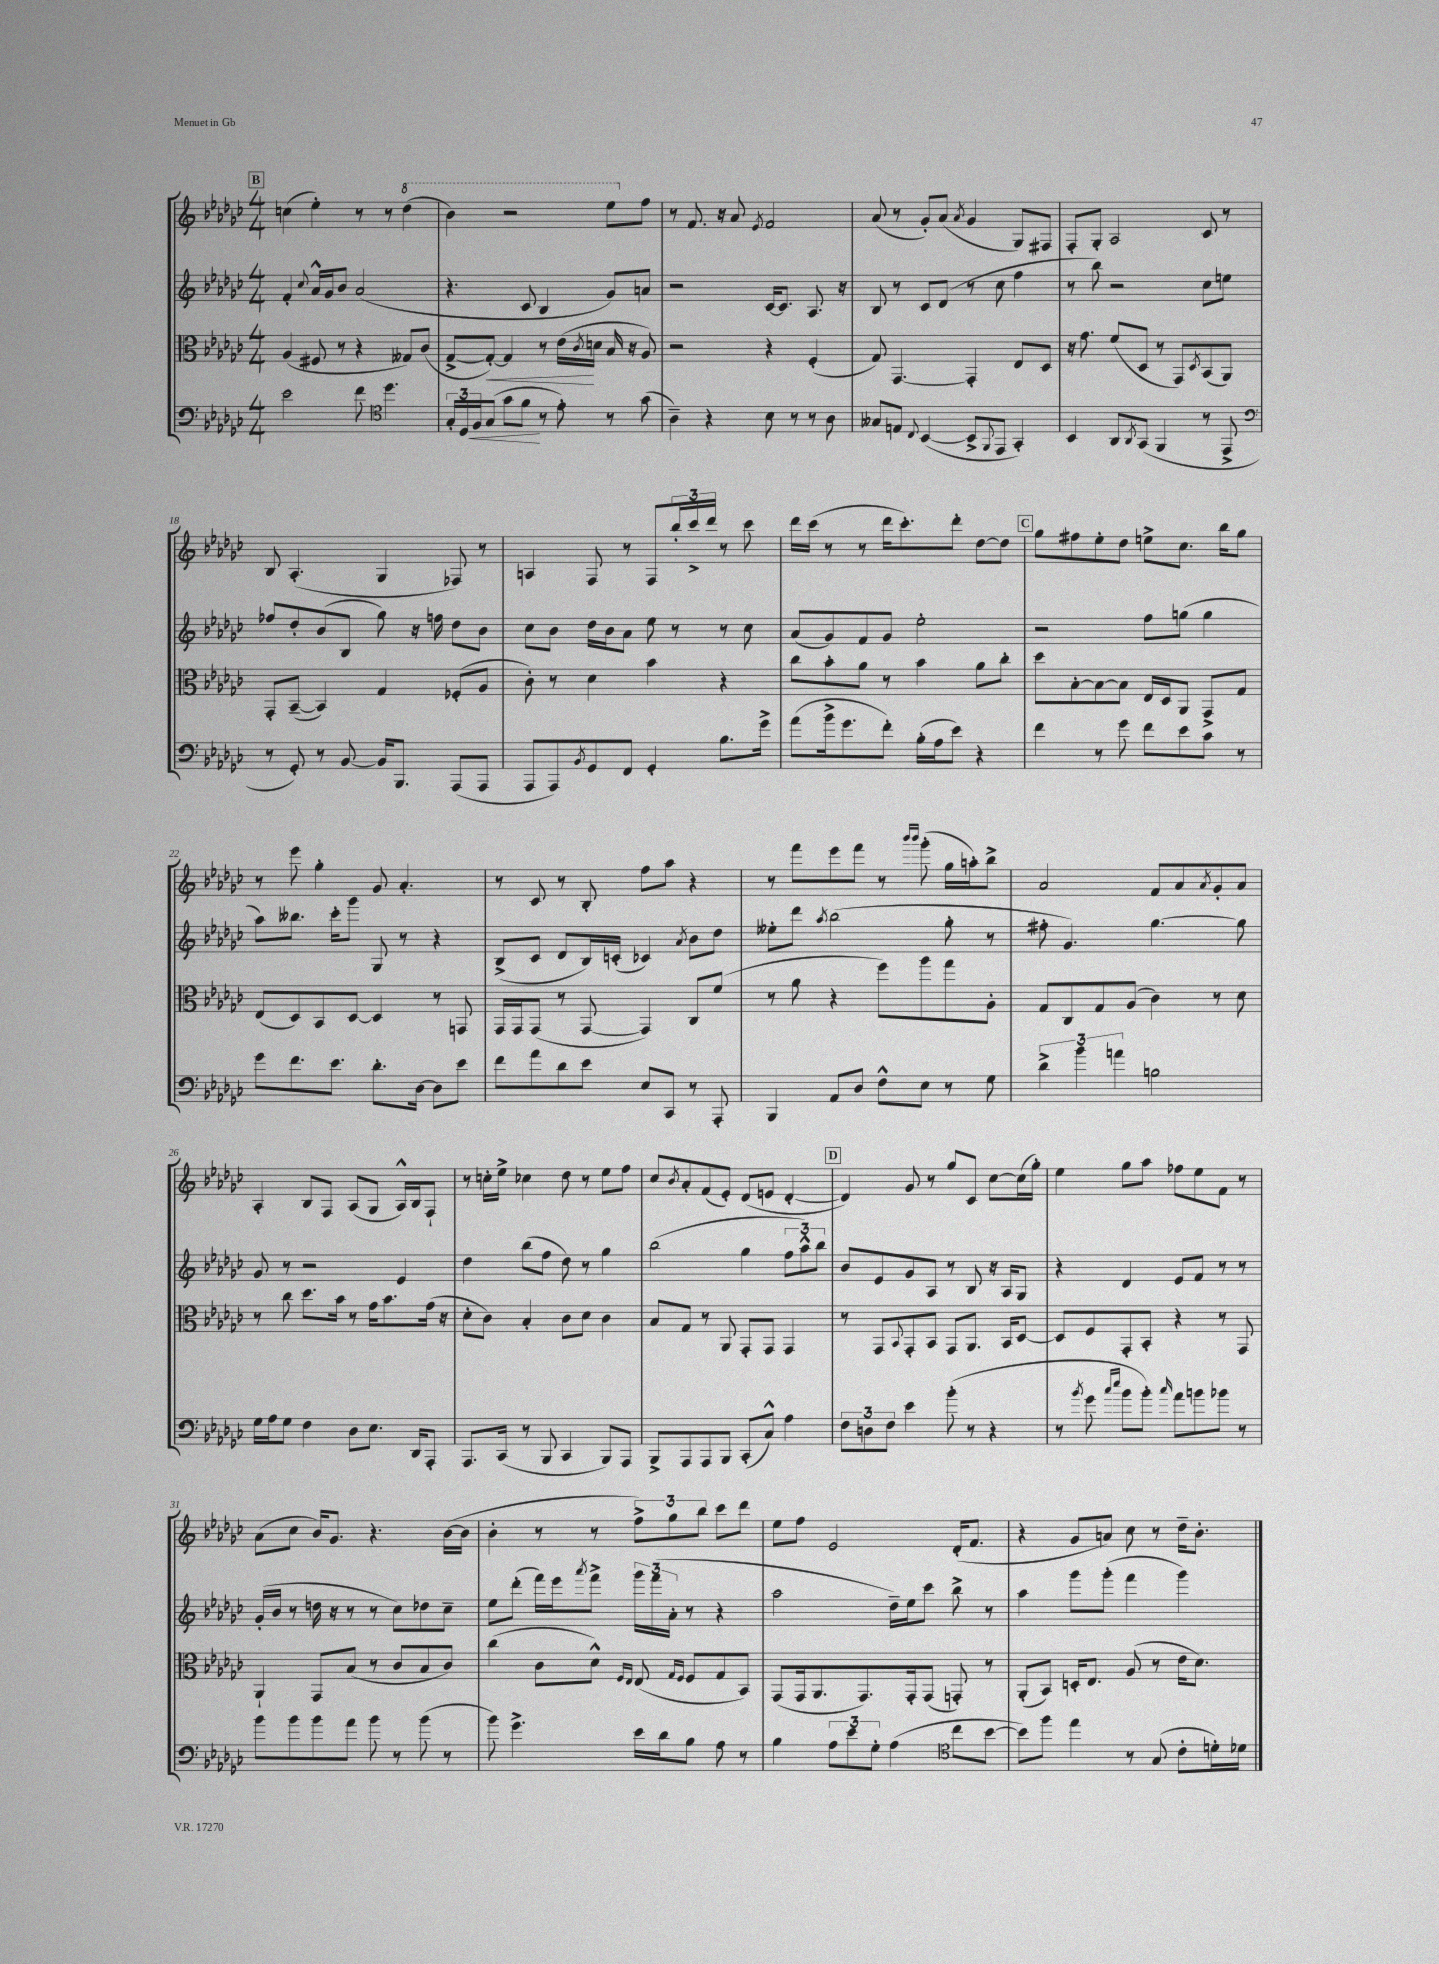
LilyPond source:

<<
\new StaffGroup <<
\new Staff = "s0" {
    \clef treble \key ges \major \numericTimeSignature \time 4/4
    \mark \markup { \box "B" } c''4( ees''4-.) r8 r8 \ottava #1 des'''4( |
    bes''4) r2 ees'''8 \ottava #0 f''8 |
    r8 f'8. r16 aes'8 \acciaccatura { ees'8 } f'2 |
    aes'8( r8 ges'8-.) aes'8( \acciaccatura { aes'8 } ges'4 ges8) fis8 |
    f8-. ges8-. aes2 ces'8 r8 |
    bes8 aes4.-.( ges4 fes8) r8 |
    a4 f8 r8 f8 \tuplet 3/2 { bes''16-. ces'''16-> des'''16 } r8 ces'''8 |
    des'''16 ces'''16( r8 r8 des'''16 ces'''8.-.) des'''8-. des''8~ des''8 |
    \mark \markup { \box "C" } ges''8 fis''8 ees''8-. des''8 e''8-> ces''8. bes''16 ges''8 |
    r8 ees'''8 ges''4-. ges'8 aes'4.-. |
    r8 ces'8 r8 bes8-. f''8 aes''8 r4 |
    r8 f'''8 ees'''8 f'''8 r8 \grace { bes'''16 bes'''16 } ges'''8-.( ges''16 a''16-.) bes''8-> |
    aes'2 f'8 aes'8 \acciaccatura { aes'8 } ges'8-. aes'8 |
    aes4-. bes8 f8 aes8( ges8 aes16-^) bes16 f8-! |
    r8 c''16-. ees''16-> ces''4 des''8 r8 ees''8 f''8 |
    ces''8 \acciaccatura { bes'8 } aes'8-. f'8( ees'8-.) des'8( e'8 des'4~-. |
    \mark \markup { \box "D" } des'4) ges'8 r8 ges''8 ces'8 ces''8~ ces''16( ges''16-.) |
    ees''4 ges''8 aes''8 fes''8 ees''8 f'8 r8 |
    aes'8( ces''8 bes'16) ges'8. r4. bes'16~( bes'16 |
    bes'4-. r8 r8 \tuplet 3/2 { f''8->) ges''8 bes''8 } ces'''8 des'''8 |
    ees''8 f''8 ees'2 des'16-.( f'8. |
    r4 ges'8 a'8) ces''8 r8 des''16-- bes'8.-. \bar "|." |
}
\new Staff = "s1" {
    \clef treble \key ges \major \numericTimeSignature \time 4/4
    \mark \markup { \box "B" } f'4-. \appoggiatura { ces''8 } aes'16-^ ges'16 bes'8 aes'2( |
    r4. ces'8 bes4 ges'8) a'8 |
    r2 ces'16~ ces'8. aes8. r16 |
    bes8 r8 ces'8 des'8( r8 ces''8 f''4 |
    r8 bes''8) r2 ces''8 e''8 |
    fes''8 des''8-. bes'8( bes8 ges''8) r16 f''16 des''8 bes'8 |
    ces''8 bes'8 des''16 bes'16 aes'8 ees''8 r8 r8 ces''8 |
    aes'8( ges'8) f'8 ges'8 ees''2-. |
    \mark \markup { \box "C" } r2 f''8 g''8( g''4 |
    aes''8) beses''8. ces'''16-. ges'''8 ges8 r8 r4 |
    bes8->( ces'8 des'8 bes16) c'16-.( ces'4) \acciaccatura { aes'8 } bes'8 des''8 |
    eeses''8-. des'''8 \acciaccatura { aes''8 } bes''2( ges''8-. r8 |
    fis''8-. ges'4.) ges''4.~ ges''8 |
    ges'8 r8 r2 ees'4 |
    des''4 bes''8( f''8 des''8) r8 ges''4 |
    bes''2( ges''4 \tuplet 3/2 { f''8 aes''8-^) bes''8 } |
    \mark \markup { \box "D" } bes'8 ees'8 ges'8 aes8 r8 bes8 r16 aes16 ges8 |
    r4 des'4 ees'8 f'8 r8 r8 |
    ges'16-.( bes'16 r8 d''16 r16 r8 r8 ces''8) des''8 ces''8-- |
    ees''8 des'''8-.( f'''16) ees'''16 \acciaccatura { aes'''8 } f'''8-> \tuplet 3/2 { ges'''16 f'''16( aes'16-. } r8 r4 |
    aes''2 des''16--) ees''16 ces'''8 bes''8-> r8 |
    aes''4 ges'''8 ges'''8-.( f'''4 ges'''4) \bar "|." |
}
\new Staff = "s2" {
    \clef alto \key ges \major \numericTimeSignature \time 4/4
    \mark \markup { \box "B" } aes4( fis8 r8 r4 geses8) ces'8( |
    ges8~-> ges8~-.\<) ges4 r8 ees'16\!( \acciaccatura { ces'8 } d'16 bes16 r16 aes8) |
    r2 r4 f4-.( |
    ges8) ges,4.~ ges,4-. ees8 des8 |
    r16 ges'8. f'8( des8 r8 ges,8) \acciaccatura { des8 } bes,8( aes,8) |
    ges,8-. bes,8~--( bes,4) ges4 fes8-.( aes8 |
    ces'8-.) r8 des'4 bes'4 r4 |
    ces''8 bes'8-. aes'8 r8 bes'4 aes'8 ces''8-. |
    \mark \markup { \box "C" } des''8 bes8~-. bes8~ bes8 ees16 des16 aes,8 ges,8-> ges8 |
    ees8( des8) bes,8 des8~ des4 r8 g,8 |
    ges,16 ges,16 ges,8( r8 ges,8~ ges,4) ces8 f'8( |
    r8 aes'8 r4 f''8) aes''8 ges''8 aes8-. |
    ges8 ces8 ges8 aes8( ces'4) r8 des'8 |
    r8 ces''8 des''8. bes'16 r8 ges'16 bes'8. ges'16( r16 |
    des'8-. ces'8) bes4-. ces'8 des'8 ces'4 |
    bes8 ges8 r8 aes,8 ges,8-. ges,8 ges,4 |
    \mark \markup { \box "D" } r8 ges,8 \appoggiatura { bes,8 } ges,8-. bes,8 ges,8 aes,8. bes,16 des8~ |
    des8 f8 ges,8-. bes,8-. r4 r8 ges,8 |
    aes,4-! ges,8 bes8( r8 ces'8 bes8 ces'8) |
    ces''4( ces'8 des'8-^) \grace { f16 ees16 } ees8( \grace { ges16 f16 } f8 ges8 bes,8) |
    ges,8( ges,16 aes,8. ges,8.) ges,16-. ges,8( g,8-.) r8 |
    aes,8-.( bes,8) d16-. ees8. aes8( r8 ees'16 des'8.) \bar "|." |
}
\new Staff = "s3" {
    \clef bass \key ges \major \numericTimeSignature \time 4/4
    \mark \markup { \box "B" } ees'2 f'8 \clef tenor des''4. |
    \tuplet 3/2 { ges16-. des16 f16\< } ges8( ges'8 f'8\! r8 ees'8-.) r8 ges'8( |
    aes4--) r4 bes8 r8 r8 aes8 |
    geses8 e8 \appoggiatura { ces8 } bes,4~( bes,8-> \appoggiatura { f,8 } ees,8 ges,4-.) |
    bes,4 aes,8 \acciaccatura { aes,8 } ges,8( f,4 r8 ees,8-> |
    \clef bass r8 ges,8-.) r8 bes,8~ bes,16 bes,,8. aes,,8( aes,,8 |
    aes,,8 aes,,8) \acciaccatura { bes,8 } ges,8 f,8 ges,4-. bes8. ges'16-> |
    aes'8( bes'16-> ges'8. f'8-.) bes16-.( aes16 ees'8) r4 |
    \mark \markup { \box "C" } f'4 r8 ges'8 f'8 ees'8 ces'8 r8 |
    ges'8 f'8. ees'8. des'8.-. des16~ des8 ees'8 |
    f'8 aes'8 des'8 ees'8 ees8 ces,8 r8 aes,,8-. |
    bes,,4 aes,8 des8 f8-^ ees8 r8 ges8 |
    \tuplet 3/2 { des'4-> bes'4 a'4 } b2 |
    ges16 aes16 ges8 f4 des8 ees8. des,16 aes,,8-. |
    aes,,8. ces,16( r8 bes,,8 ces,4 bes,,8) aes,,8 |
    bes,,8-> aes,,8 aes,,8 bes,,8 ces,8-.( ces8-^) aes4 |
    \mark \markup { \box "D" } \tuplet 3/2 { f8 d8 f8 } ees'4 bes'8-.( r8 r4 |
    r8 \acciaccatura { bes'8 } ges'8 \grace { ces''16 ees''16 } bes'8 bes'8-.) \grace { ces''16 } aes'8 b'8 bes'8 r8 |
    bes'8 bes'8 bes'8 aes'8 bes'8 r8 bes'8( r8 |
    bes'8) ges'4.-> ees'16 des'16 bes8 aes8 r8 |
    bes4 \tuplet 3/2 { aes8 ees'8 ges8-. } aes4( \clef tenor ces''8 bes'8~ |
    bes'8) f''8 ees''4 r8 ges8( ces'8-. d'16-.) des'16 \bar "|." |
}
>>
>>
\layout { \context { \Score currentBarNumber = #13 } }
